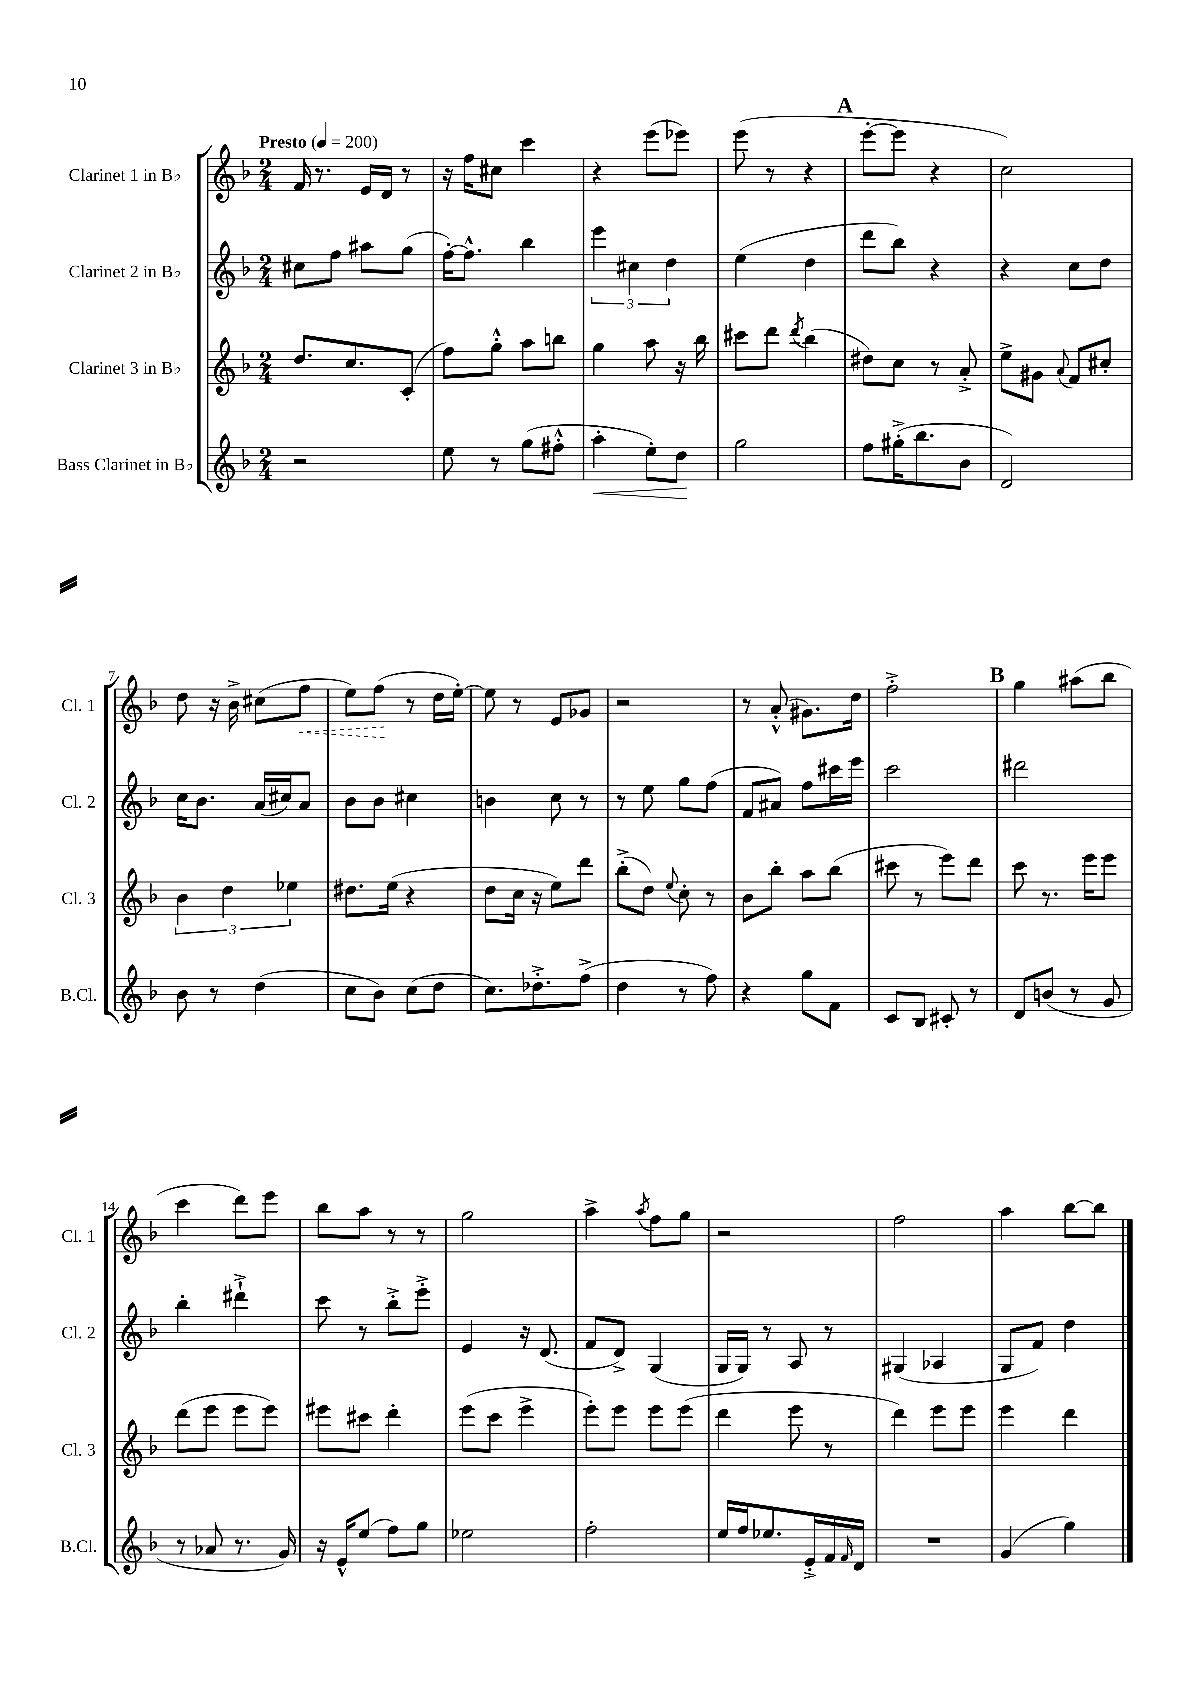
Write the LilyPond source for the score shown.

<<
\new StaffGroup <<
\new Staff = "s0" \with { instrumentName = "Clarinet 1 in Bb" shortInstrumentName = "Cl. 1" } {
    \clef treble \key f \major \numericTimeSignature \time 2/4 \tempo "Presto" 4 = 200
    f'16 r8. e'16 d'16 r8 |
    r16 f''16 cis''8 c'''4 |
    r4 e'''8( ees'''8) |
    e'''8( r8 r4 |
    \mark \markup { \bold "A" } e'''8~-. e'''8 r4 |
    c''2) |
    d''8 r16 bes'16-> cis''8( \once \override Hairpin.style = #'dashed-line f''8\< |
    e''8) f''8\!( r8 d''16 e''16~-.) |
    e''8 r8 e'8 ges'8 |
    r2 |
    r8 a'8-.-^( gis'8.) d''16 |
    f''2-.-> |
    \mark \markup { \bold "B" } g''4 ais''8( bes''8 |
    c'''4 d'''8) e'''8 |
    bes''8 a''8 r8 r8 |
    g''2 |
    a''4-> \acciaccatura { a''8 } f''8 g''8 |
    r2 |
    f''2 |
    a''4 bes''8~ bes''8 \bar "|." |
}
\new Staff = "s1" \with { instrumentName = "Clarinet 2 in Bb" shortInstrumentName = "Cl. 2" } {
    \clef treble \key f \major \numericTimeSignature \time 2/4
    cis''8 f''8 ais''8 g''8( |
    f''16~-.) f''8.-^ bes''4 |
    \tuplet 3/2 { e'''4 cis''4 d''4 } |
    e''4( d''4 |
    \mark \markup { \bold "A" } d'''8 bes''8) r4 |
    r4 c''8 d''8 |
    c''16 bes'8. a'16( cis''16) a'8 |
    bes'8 bes'8 cis''4 |
    b'4 c''8 r8 |
    r8 e''8 g''8 f''8( |
    f'8 ais'8) f''8 cis'''16 e'''16 |
    c'''2 |
    \mark \markup { \bold "B" } dis'''2 |
    bes''4-. dis'''4-!-> |
    c'''8 r8 bes''8-.-> e'''8-.-> |
    e'4 r16 d'8.( |
    f'8 d'8->) g4( |
    g16 g16) r8 a8 r8 |
    gis4( aes4 |
    g8 f'8) d''4 \bar "|." |
}
\new Staff = "s2" \with { instrumentName = "Clarinet 3 in Bb" shortInstrumentName = "Cl. 3" } {
    \clef treble \key f \major \numericTimeSignature \time 2/4
    d''8. c''8. c'8-.( |
    f''8) g''8-.-^ a''8 b''8 |
    g''4 a''8 r16 bes''16 |
    cis'''8 d'''8 \acciaccatura { d'''8 } bes''4( |
    \mark \markup { \bold "A" } dis''8) c''8 r8 a'8-.-> |
    e''8-> gis'8 \appoggiatura { a'8 } f'8 cis''8-. |
    \tuplet 3/2 { bes'4 d''4 ees''4 } |
    dis''8. e''16( r4 |
    d''8 c''16 r16 e''8) d'''8 |
    bes''8-.->( d''8) \appoggiatura { e''8 } c''8-. r8 |
    bes'8 bes''8-. a''8 bes''8( |
    cis'''8 r8 e'''8) d'''8 |
    \mark \markup { \bold "B" } c'''8 r8. e'''16 e'''8 |
    d'''8( e'''8 e'''8 e'''8) |
    eis'''8 cis'''8 d'''4-. |
    e'''8( c'''8 e'''4-> |
    e'''8-.) e'''8 e'''8 e'''8( |
    d'''4 e'''8 r8 |
    d'''4) e'''8 e'''8 |
    e'''4 d'''4 \bar "|." |
}
\new Staff = "s3" \with { instrumentName = "Bass Clarinet in Bb" shortInstrumentName = "B.Cl." } {
    \clef treble \key f \major \numericTimeSignature \time 2/4
    r2 |
    e''8 r8 g''8( fis''8-.-^ |
    a''4-.\< e''8-.) d''8\! |
    g''2 |
    \mark \markup { \bold "A" } f''8 gis''16-.->( bes''8. bes'8 |
    d'2) |
    bes'8 r8 d''4( |
    c''8 bes'8) c''8( d''8 |
    c''8.) des''8.-.-> f''8->( |
    d''4 r8 f''8) |
    r4 g''8 f'8 |
    c'8 bes8 cis'8-. r8 |
    \mark \markup { \bold "B" } d'8 b'8( r8 g'8 |
    r8 aes'8 r8. g'16) |
    r16 e'16-^ e''8( f''8) g''8 |
    ees''2 |
    f''2-. |
    e''16 f''16 ees''8. e'16-.-> f'16 \grace { f'16 } d'16 |
    R2 |
    g'4( g''4) \bar "|." |
}
>>
>>
